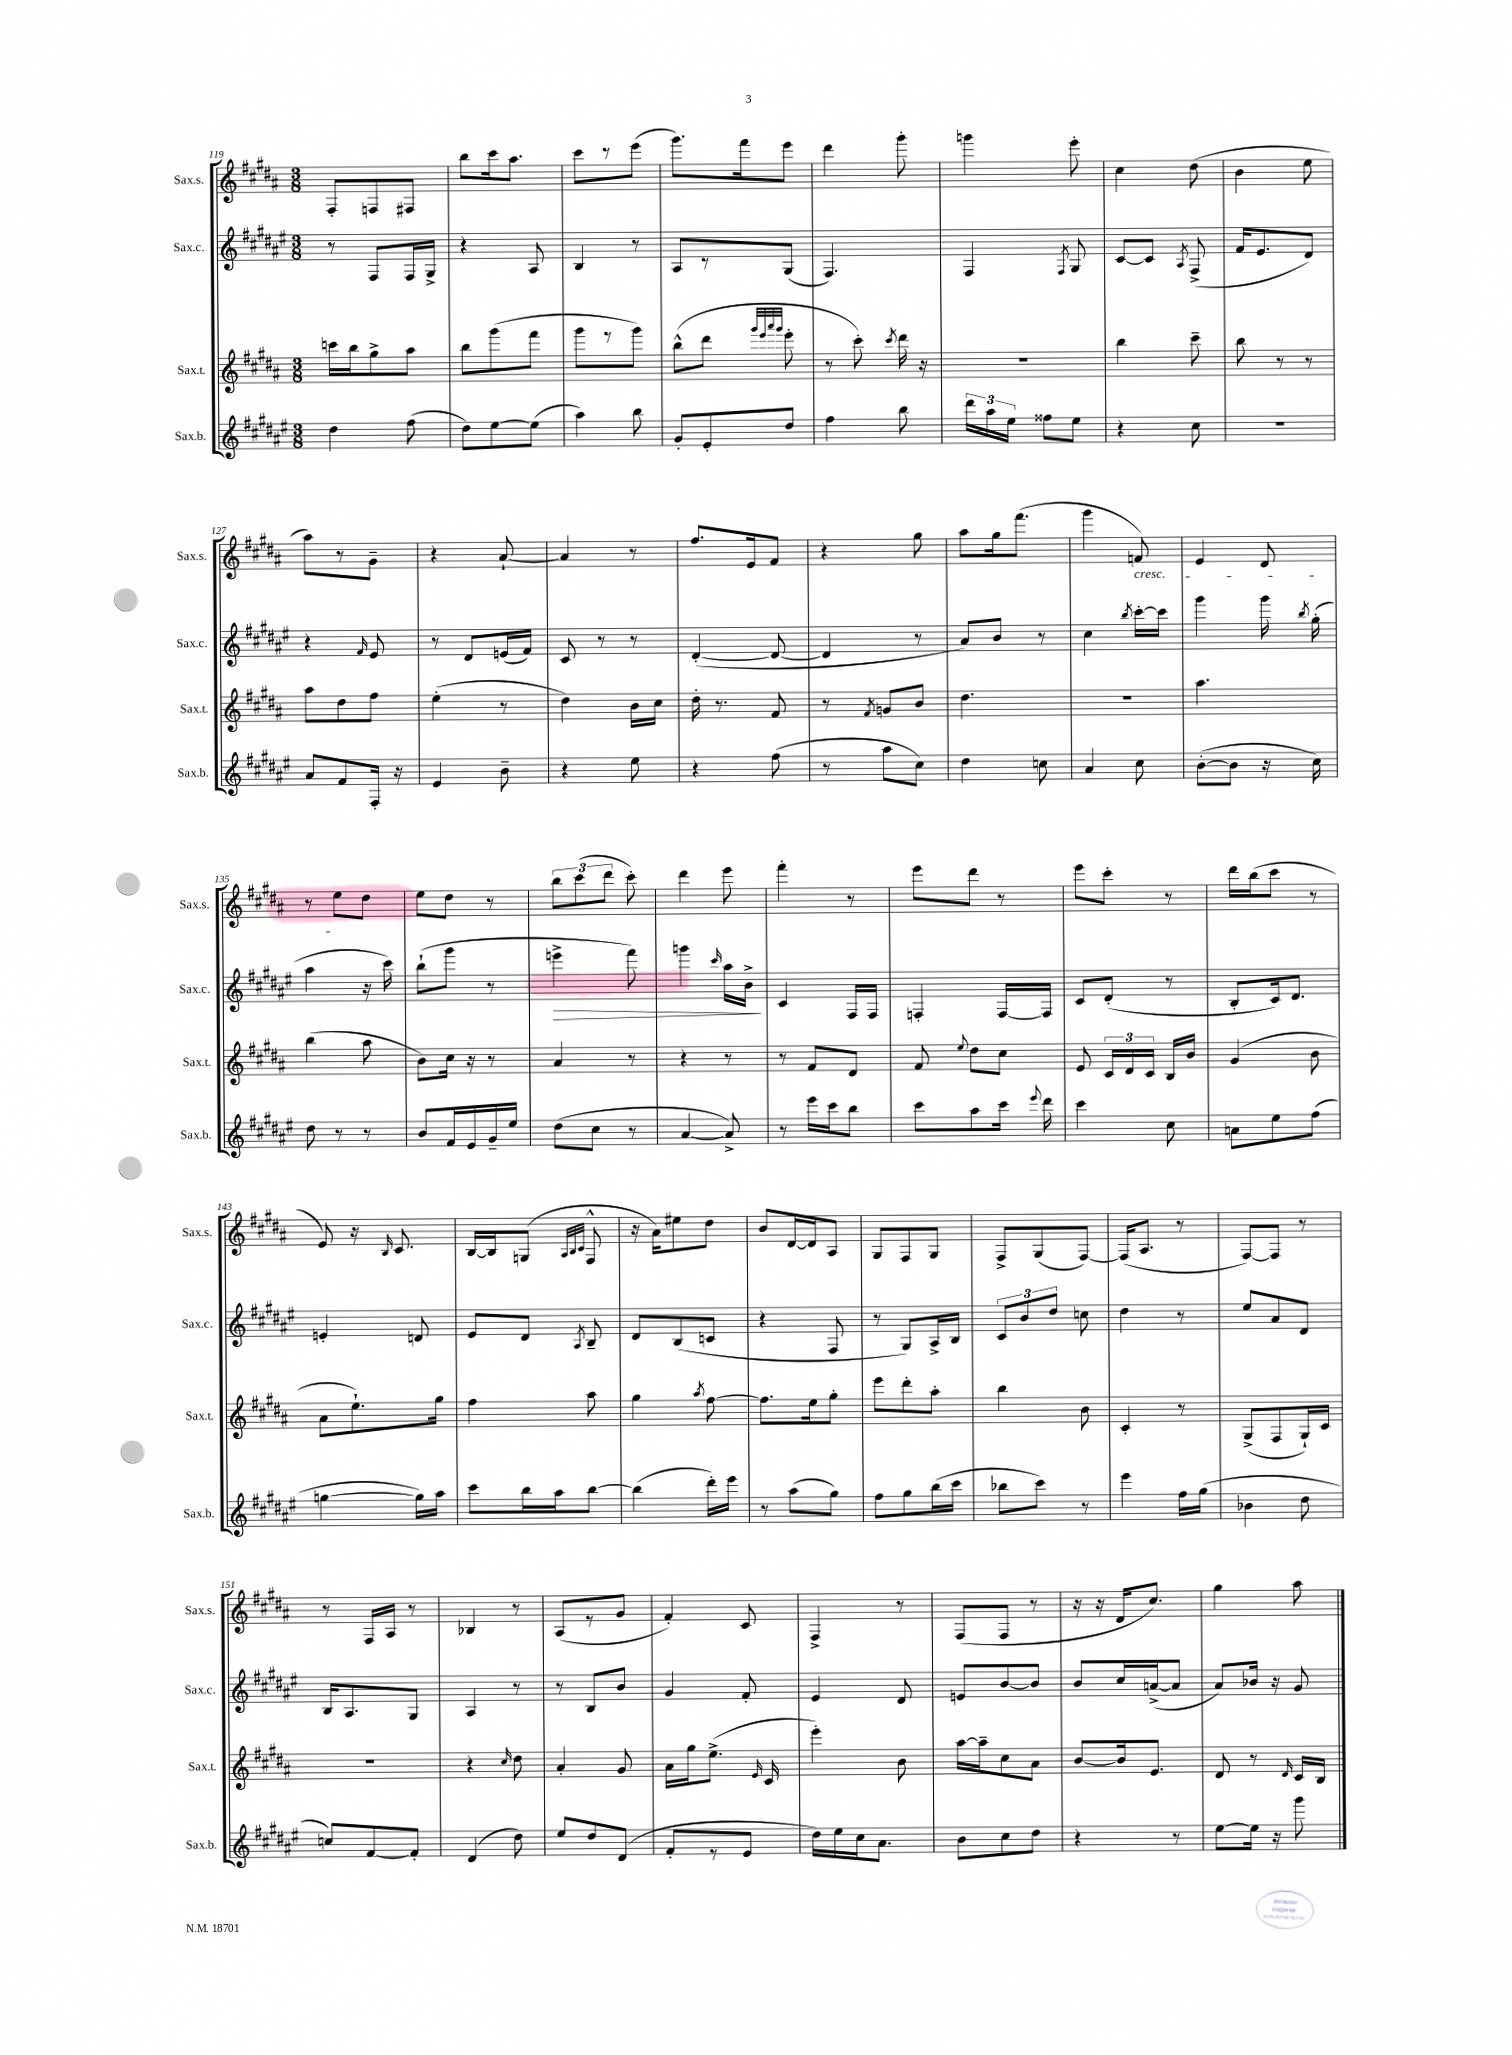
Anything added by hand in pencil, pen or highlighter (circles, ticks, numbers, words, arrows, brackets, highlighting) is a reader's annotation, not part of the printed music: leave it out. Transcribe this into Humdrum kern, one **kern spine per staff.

**kern	**kern	**kern	**dynam	**kern
*part4	*part3	*part2	*part2	*part1
*staff4	*staff3	*staff2	*staff2	*staff1
*I"Sax.b.	*I"Sax.t.	*I"Sax.c.	*	*I"Sax.s.
*I'Sax.b.	*I'Sax.t.	*I'Sax.c.	*	*I'Sax.s.
*clefG2	*clefG2	*clefG2	*	*clefG2
*k[f#c#g#d#a#e#]	*k[f#c#g#d#a#]	*k[f#c#g#d#a#e#]	*	*k[f#c#g#d#a#]
*M3/8	*M3/8	*M3/8	*	*M3/8
=119	=119	=119	=119	=119
4dd#\	16cccn\LL	8r	.	8F#'/L
.	16bb\J	.	.	.
.	8gg#^\	8F#/L	.	8Fn/
(8ff#\	8aa#\J	16F#/L	.	8F#X/J
.	.	16G#^/JJ	.	.
=120	=120	=120	=120	=120
8dd#\L)	8bb\L	4r	.	8bb\L
[8ee#\	(8ggg#\	.	.	16ccc#\k
.	.	.	.	8.aa#\J
(8ee#\J]	8fff#\J	8A#/	.	.
=121	=121	=121	=121	=121
4aa#\)	8ggg#\L	4B/	.	8ccc#\L
.	8r	.	.	8r
8bb\	8ggg#\J)	8r	.	(8eee\J
=122	=122	=122	=122	=122
8g#'/L	(8bb^^\L	8A#/L	.	8.ggg#\L)
8e#'/	8ddd#\J	8r	.	.
.	.	.	.	16fff#\k
.	32qqggg#/LLL	.	.	.
.	32qqeee/	.	.	.
.	32qqaaa#/	.	.	.
.	32qqggg#/JJJ	.	.	.
8dd#/J	8eee'\	(8G#/J	.	8eee\J
=123	=123	=123	=123	=123
4ff#\	8r	4.F#/)	.	4ddd#\
.	8ccc#'\)	.	.	.
.	8qccc#/	.	.	.
8bb\	16ddd#\	.	.	8ggg#'\
.	16r	.	.	.
=124	=124	=124	=124	=124
24ddd#\LL	4.r	4F#/	.	4gggn\
24aa#\	.	.	.	.
24ee#\JJ	.	.	.	.
8ff##X\L	.	.	.	.
.	.	8qF#/	.	.
8ee#\J	.	8G#/	.	8eee'\
=125	=125	=125	=125	=125
4r	4bb\	[8c#/L	.	4cc#\
.	.	8c#/J]	.	.
.	.	8qA#/	.	.
8cc#\	8ccc#~\	(8F#^/	.	(8dd#\
=126	=126	=126	=126	=126
4.r	8bb\	16f#/KL	.	4b\
.	.	8.e#/	.	.
.	8r	.	.	.
.	8r	8d#/J)	.	8ee\
!!LO:LB:g=z
=127	=127	=127	=127	=127
8a#/L	8aa#\L	4r	.	8aa#\L)
8f#/	8dd#\	.	.	8r
.	.	16qqf#/	.	.
16F#'/Jk	8ff#\J	8e#/	.	8g#~\J
16r	.	.	.	.
=128	=128	=128	=128	=128
4e#/	(4ee'\	8r	.	4r
.	.	8d#/L	.	.
8b~\	8r	(16en/L	.	[8a#`/
.	.	16f#/JJ)	.	.
=129	=129	=129	=129	=129
4r	4dd#\)	8c#/	.	4a#/]
.	.	8r	.	.
8ee#\	16b\LL	8r	.	8r
.	16cc#\JJ	.	.	.
=130	=130	=130	=130	=130
4r	16dd#'\	([4d#'/	.	8.ff#/L
.	8.r	.	.	.
.	.	.	.	16e/k
(8ff#\	8f#/	8d#/_	.	8f#/J
=131	=131	=131	=131	=131
8r	8r	4d#/]	.	4r
.	8qf#/	.	.	.
8aa#\L	8gn/L	.	.	.
8cc#\J)	8b/J	8r	.	8gg#\
=132	=132	=132	=132	=132
4dd#\	4.dd#\	8a#/L)	.	8aa#\L
.	.	8b/J	.	16gg#\k
.	.	.	.	(8.fff#\J
8ccn\	.	8r	.	.
=133	=133	=133	=133	=133
4a#/	4.r	4cc#\	.	4ggg#\
.	.	8qbb/	.	.
!	!	!	!	!LO:TX:b:i:t=cresc.
8cc#\	.	[16ccc#'\LL	.	8fn/)
.	.	16ccc#\JJ]	.	.
=134	=134	=134	=134	=134
([8b'\L	4.aa#\	4ggg#\	.	4e/
8b\J]	.	.	.	.
16r	.	16ggg#\	.	8d#/
.	.	8qbb/	.	.
16cc#\)	.	(16gg#'\	.	.
!!LO:LB:g=z
=135	=135	=135	=135	=135
8dd#\	(4bb\	4aa#\	.	8r
8r	.	.	.	8ee\L
8r	8aa#\	16r	.	8dd#\J
.	.	16ccc#\)	.	.
=136	=136	=136	=136	=136
8b/L	8b\L)	(8bb`\L	.	8ee\L
16f#/L	16cc#\Jk	8ggg#\J	.	8dd#\J
16e#/	16r	.	.	.
16g#~/	8r	8r	.	8r
16ee#/JJ	.	.	.	.
=137	=137	=137	=137	=137
!	!	!	!LO:HP:b	!
(8dd#\L	4a#/	4eeen^\	>	12bb\L
.	.	.	.	(12ccc#\
8cc#\J	.	.	.	.
.	.	.	.	12ddd#\J
8r	8r	8fff#\)	.	8ccc#'\)
=138	=138	=138	=138	=138
[4a#/	4r	4gggn\	.	4ddd#\
.	.	16qqccc#/	.	.
8a#^/])	8r	16aa#\LL	.	8eee\
.	.	16b^\JJ	.	.
.	.	.	]	.
=139	=139	=139	=139	=139
8r	8r	4c#/	.	4fff#'\
16eee#\LL	8f#/L	.	.	.
16ccc#\J	.	.	.	.
8bb\J	8d#/J	16F#/LL	.	8r
.	.	16F#/JJ	.	.
=140	=140	=140	=140	=140
8ccc#\L	8f#/	4Fn'/	.	8eee\L
.	8qqee/	.	.	.
8aa#\	8dd#\L	.	.	8ddd#\J
16ccc#\Jk	8cc#\J	[16F/LL	.	8r
8qqeee#/	.	.	.	.
16ddd#\	.	16F/JJ]	.	.
=141	=141	=141	=141	=141
4ccc#\	8e/	8c#/L	.	8eee\L
.	24c#/LL	(8d#'/J	.	8ccc#'\J
.	24d#/	.	.	.
.	24c#/JJ	.	.	.
8cc#\	16B/LL	8r	.	8r
.	16b/JJ	.	.	.
=142	=142	=142	=142	=142
8an\L	(4g#/	8B'/L	.	16ddd#\LL
.	.	.	.	(16bb\J
8ee#\	.	16c#/k)	.	8ccc#\J
.	.	8.d#/J	.	.
(8ff#\J	8b\	.	.	8r
!!LO:LB:g=z
=143	=143	=143	=143	=143
[4ggn\	8a#\L	4en'/	.	8e/)
.	8.ee`\)	.	.	16r
.	.	.	.	16qqB/
.	.	.	.	8.c#/
16gg\LL])	.	8dn/	.	.
16aa#\JJ	16gg#\Jk	.	.	.
=144	=144	=144	=144	=144
8ccc#\L	4ff#\	8e#/L	.	[16B/LL
.	.	.	.	16B/J]
16bb\L	.	8d#/J	.	(8Gn/J
16aa#\J	.	.	.	.
.	.	.	.	32qqA#/LLL
.	.	.	.	32qqB/
.	.	8qA#/	.	32qqc#/JJJ
[8bb\J	8aa#\	8B~/	.	8F#^^/
=145	=145	=145	=145	=145
(4bb\]	4gg#\	8d#/L	.	16r
.	.	.	.	16a#\KL)
.	.	(8B/	.	8ee#X\
.	8qaa#/	.	.	.
16ddd#'\LL)	[8ff#\	8cn/J	.	8dd#\J
16eee#\JJ	.	.	.	.
=146	=146	=146	=146	=146
8r	8.ff#\L]	4r	.	8b/L
(8aa#\L	.	.	.	[16d#/L
.	16ee\k	.	.	16d#/J]
8gg#\J)	8gg#'\J	8F#/	.	8A#/J
=147	=147	=147	=147	=147
8ff#\L	8eee\L	8r	.	8G#/L
8gg#\	8ddd#'\	8G#/L)	.	8F#/
(16bb\L	8aa#'\J	16A#^/L	.	8G#/J
16ccc#\JJ	.	16B/JJ	.	.
=148	=148	=148	=148	=148
8bb-X\L	4bb\	12c#/L	.	8F#^/L
.	.	12b/	.	.
8ccc#\J)	.	.	.	(8G#/
.	.	12dd#/J	.	.
8r	8b\	8ccn\	.	[8F#/J)
=149	=149	=149	=149	=149
4eee#\	4c#'/	4dd#\	.	(16F#/KL]
.	.	.	.	8.A#/J
16ff#\LL	8r	8r	.	8r
(16gg#\JJ	.	.	.	.
=150	=150	=150	=150	=150
4b-X\	(8G#^/L	8ee#/L	.	[8F#/L)
.	8F#/	8a#/	.	8F#/J]
8dd#\	16G#`/L)	8d#/J	.	8r
.	16c#/JJ	.	.	.
!!LO:LB:g=z
=151	=151	=151	=151	=151
8ccn/L)	4.r	16B/KL	.	8r
.	.	8.A#/	.	.
[8f#/	.	.	.	16F#/LL
.	.	.	.	16A#/JJ
8f#'/J]	.	8G#/J	.	8r
=152	=152	=152	=152	=152
(4d#/	4r	4A#/	.	4B-X/
.	16qqcc#/	.	.	.
8dd#\)	8dd#\	8r	.	8r
=153	=153	=153	=153	=153
8ee#/L	4a#'/	8r	.	(8A#/L
8dd#/	.	8B/L	.	8r
(8d#/J	8g#/	8b/J	.	8g#/J
=154	=154	=154	=154	=154
8f#'/L	16a#\LL	4g#/	.	4f#'/)
.	16gg#\J	.	.	.
8r	(8.ee^\J	.	.	.
8e#/J	.	8f#'/	.	8c#/
.	16qqe/	.	.	.
.	16c#/	.	.	.
=155	=155	=155	=155	=155
16dd#\LL)	4eee'\)	4e#/	.	4F#^/
16ee#\	.	.	.	.
16cc#\J	.	.	.	.
8.a#\J	.	.	.	.
.	8b\	8d#/	.	8r
=156	=156	=156	=156	=156
8b\L	[16aa#\LL	8en/L	.	(8F#/L
.	16aa#~\J]	.	.	.
8cc#\	8cc#\	[8b/	.	8F#/J
8dd#\J	8a#\J	8b/J]	.	8r
=157	=157	=157	=157	=157
4r	[8b/L	8b/L	.	16r
.	.	.	.	16r
.	16b/k]	16cc#/L	.	16d#/KL
.	8.e/J	([16an^/J	.	8.cc#/J)
8r	.	8a/J]	.	.
=158	=158	=158	=158	=158
[8ee#\L	8d#/	8a#/L)	.	4gg#\
16ee#\Jk]	8r	16b-X/Jk	.	.
16r	.	16r	.	.
.	16qqd#/	.	.	.
8ggg#\	16c#/LL	8g#/	.	8aa#\
.	16B/JJ	.	.	.
==	==	==	==	==
*-	*-	*-	*-	*-
